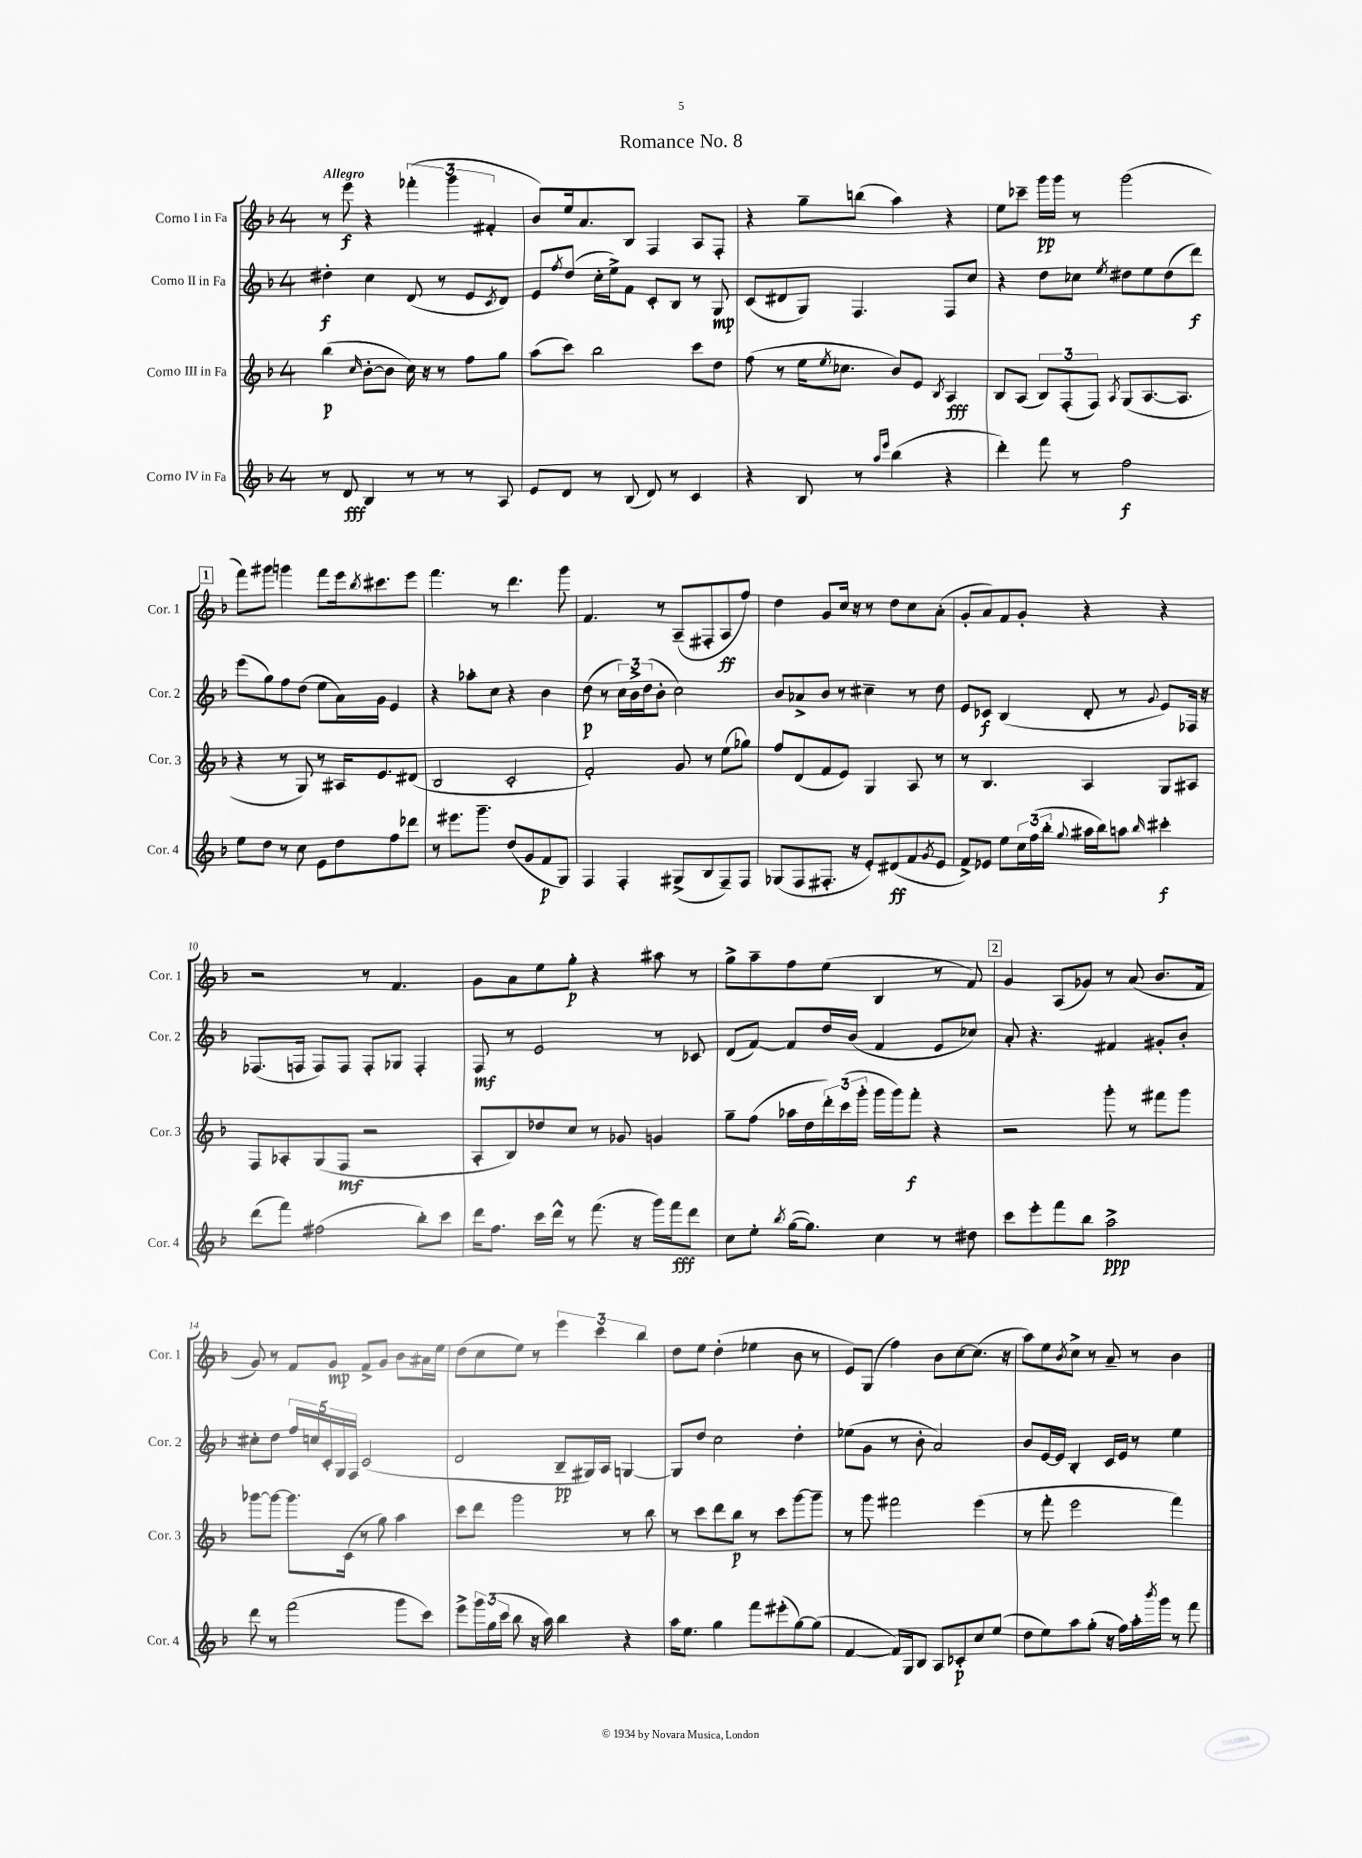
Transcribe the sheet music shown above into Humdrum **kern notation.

**kern	**kern	**kern	**kern
*staff4	*staff3	*staff2	*staff1
*clefG2	*clefG2	*clefG2	*clefG2
*k[b-]	*k[b-]	*k[b-]	*k[b-]
*M4/4	*M4/4	*M4/4	*M4/4
8r	(4bb-	4dd#'	8r
8d	.	.	8eee
.	16qqcc	.	.
4B-	[8b-'	4cc	4r
.	8b-]	.	.
8r	16cc)	(8d	(6fff-'
.	16r	.	.
8r	8r	8r	.
.	.	.	6ggg
8r	8ff	8e	.
.	.	.	6f#'
.	.	8qc	.
8A	8gg	8d)	.
=	=	=	=
8e	(8aa	8e	8b-)
.	.	8qff	.
8d	8ccc)	(8dd	16ee
.	.	.	8.a
8r	2bb-	16cc'	.
.	.	16ee^)	.
(8B-	.	8f	8B-
8d)	.	8c'	4F
8r	.	8B-	.
4c	8ccc	8r	8A
.	8dd	8G	8F'
=	=	=	=
4r	(8ff	(8c	4r
.	8r	8d#	.
8B-	16ee	8G)	8gg~
.	8qee	.	.
.	8.cc-	.	.
8r	.	4.F	(8bb
16qqaa	.	.	.
16qqeee	.	.	.
(4bb-	8b-)	.	4aa)
.	8e	.	.
.	8qB-	.	.
4r	4A	8F	4r
.	.	8cc	.
=	=	=	=
4ddd')	8B-	4r	8ee
.	(8A	.	8ccc-~
8fff	12B-)	8dd	16ggg
.	.	.	16ggg
.	(12F'	.	.
8r	.	8cc-	8r
.	12F)	.	.
.	8qA	8qee	.
2ff	(8G	8dd#	(2ggg
.	[8.A	8ee	.
.	.	(8dd#	.
.	8.A]	.	.
.	.	8ddd)	.
=	=	=	=
8ee	4r	(8eee	8fff)
8dd	.	8gg)	8ggg#
8r	8r	8ff	4ggg
8cc	8G)	(8dd	.
8e	8r	8ee	8fff
8dd	16A#	16a)	16eee
.	.	.	8qbb-
.	8.e	16g	8.ccc#
8ff	.	4e	.
8ddd-	(8d#	.	8eee
=	=	=	=
8r	2B-	4r	4.fff
8.eee#	.	.	.
.	.	8aa-'	.
8.ggg~	.	.	.
.	.	8cc	8r
(8dd	2c'	4r	4.ddd
8g	.	.	.
8f	.	4b-	.
8G)	.	.	8ggg
=	=	=	=
4F	2f')	(8dd	4.f
.	.	8r	.
4F'	.	24cc)	.
.	.	24b-^	.
.	.	(24dd	.
.	.	8b-'	8r
(8G#^	8g	2cc)	(8A~
8B-	8r	.	8F#'
8F~)	(8ee	.	8A
8F	8gg-)	.	8ff)
=	=	=	=
(8G-	8ff	8b-	4dd
8F	(8d	8a-^	.
8.F#'	8f	8b-	8g
.	8e)	8r	16cc
16r	.	.	16r
8e')	4G	4cc#~	8r
(8d#	.	.	8dd
8f	8A	8r	8cc
8qg	.	.	.
8e	8r	8dd	(8a'
=	=	=	=
8f^)	8r	8e	8g'
8e-	4.B-	8c-	8a)
8ee	.	(4B-	8f
24cc	.	.	8g'
(24ff	.	.	.
24bb-'	.	.	.
8qqgg	.	.	.
16aa#	4A	8d'	4r
16bb-)	.	.	.
8aa	.	8r	.
16qqbb-	.	8qqg	.
4ccc#'	8G	8e)	4r
.	8A#	16F-	.
.	.	16r	.
=	=	=	=
(8ddd	8F	(8.F-	2r
8fff)	8A-'	.	.
.	.	16F	.
(2ff#	(8G	8F)	.
.	8F	8F	.
.	2r	8F'	8r
.	.	8G-	4.f
8bb-')	.	4F'	.
8ccc	.	.	.
=	=	=	=
16ddd	8A'	8F	8g
8.ff	.	.	.
.	8B-)	8r	8a
16ccc	8dd-	2e	8ee
16ddd^^	.	.	.
8r	8cc	.	8gg'
(8.fff	8r	.	4r
.	8g-	.	.
16r	.	.	.
16ggg)	4g	8r	8aa#
16fff	.	.	.
8ddd	.	8c-	8r
=	=	=	=
8cc	8gg~	(8d	8gg^
8ee'	(8ff	[8f)	8aa~
8qbb-	.	.	.
([16gg	16aa-	8f]	8ff
8.gg])	16dd	.	.
.	24ddd')	16dd	(8ee
.	(24ccc	.	.
.	.	(16b-	.
.	24ggg'	.	.
4cc	16ggg	4f	4B-
.	16ggg)	.	.
.	8fff'	.	.
8r	4r	8e	8r
8dd#	.	8cc-)	8f)
=	=	=	=
8ccc	2r	8a'	4g
8eee'	.	4.r	.
8fff	.	.	(8A
8bb-	.	.	8g-)
2aa^	8ggg'	4f#	8r
.	8r	.	(8a
.	8fff#	8g#'	8.b-
.	8ggg	8b-'	.
.	.	.	16f
=	=	=	=
8ddd	[8ggg-	8cc#'	8g)
8r	8ggg-_	8dd	8r
(2fff	8.ggg-]	20ff	8f
.	.	20cc	.
.	.	20c'	.
.	.	.	8g
.	.	20G	.
.	(16c	.	.
.	.	20F	.
.	8r	(2c	8f^
.	8gg)	.	8g
8ggg	4aa	.	8b-
8ccc)	.	.	16a#
.	.	.	16ee
=	=	=	=
8eee^	8ccc	2d	(8dd
24ggg	8ddd	.	8cc
(24gg	.	.	.
24ccc	.	.	.
8bb-	2ggg	.	8ee)
16r	.	.	8r
16aa)	.	.	.
4bb-	.	8B-~	6eee
.	.	16G#)	.
.	.	.	6ccc
.	.	16A	.
4r	8r	[4G	.
.	.	.	6bb-
.	8bb-	.	.
=	=	=	=
16aa	8r	8G]	8dd
8.ee	.	.	.
.	8ccc	8dd	8ee
4gg	8ddd	2cc	(4dd'
.	8bb-	.	.
8fff	8r	.	4ee-
(8eee#'	8ccc	.	.
[8gg)	[8ggg	4dd'	8b-
(8gg]	8ggg~]	.	8r
=	=	=	=
[4f	8r	(8ee-	8e)
.	8ggg	8g	(8G
16f])	2fff#	8r	4ff)
16G	.	.	.
8B-	.	8b-'	.
8A	.	2a)	8b-
8c-'	.	.	[8cc
8cc	(4eee	.	(8.cc]
(8ee	.	.	.
.	.	.	16r
=	=	=	=
8dd	8r	8b-	8aa)
8ee)	8fff'	[16e	8ee
.	.	16e]	.
.	.	.	8qb-
8aa	2eee	4B-'	8cc^
(8gg'	.	.	8r
16r	.	16c	8a~
16ff)	.	16e	.
16aa'	.	8r	8r
8qbbb-	.	.	.
16ggg	.	.	.
8r	4fff)	4ee	4b-
8fff	.	.	.
==	==	==	==
*-	*-	*-	*-
